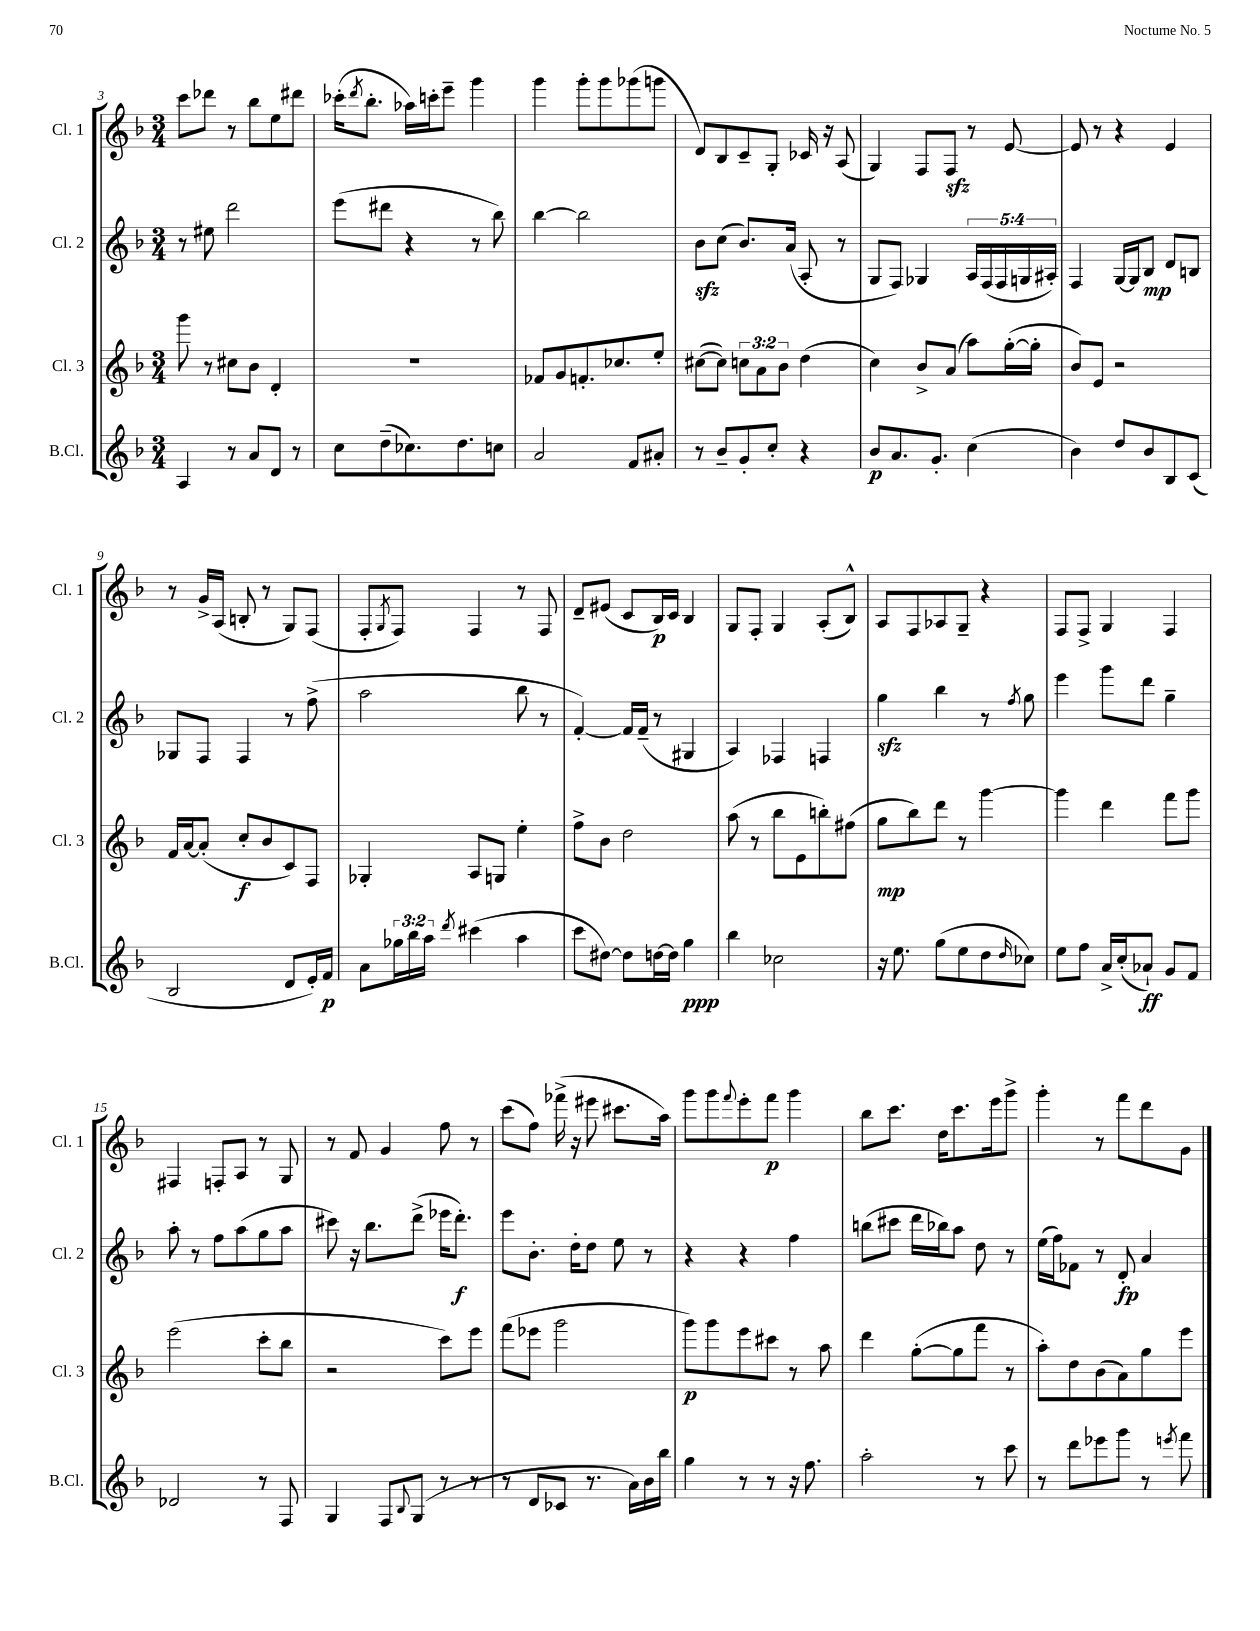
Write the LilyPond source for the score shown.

<<
\new StaffGroup <<
\new Staff = "s0" \with { instrumentName = "Cl. 1" shortInstrumentName = "Cl. 1" } {
    \clef treble \key f \major \numericTimeSignature \time 3/4
    c'''8 des'''8 r8 bes''8 e''8 dis'''8 |
    ces'''16-.( \acciaccatura { d'''8 } bes''8.-. aes''16) c'''16-. e'''8-- g'''4 |
    g'''4 g'''8-. g'''8 ges'''8( g'''8 |
    d'8) bes8 c'8-- g8-. ces'16 r16 a8( |
    g4) f8 f8\sfz r8 e'8~ |
    e'8 r8 r4 e'4 |
    r8 g'16-> a16( b8-. r8 g8) f8( |
    f8-. \acciaccatura { g8 } f8) f4 r8 f8 |
    d'8-- eis'8( c'8 bes16\p) c'16 bes4 |
    g8 f8-. g4 a8-.( bes8-^) |
    a8 f8 aes8 g8-- r4 |
    f8 f8-> g4 f4 |
    fis4 f8-. a8 r8 g8 |
    r8 f'8 g'4 f''8 r8 |
    c'''8( f''8) fes'''16->( r16 eis'''8 cis'''8. a''16) |
    g'''8 g'''8 \appoggiatura { f'''8 } e'''8-. f'''8\p g'''4 |
    bes''8 c'''8. d''16 c'''8. e'''16 g'''8-> |
    g'''4-. r8 f'''8 d'''8 g'8 \bar "|." |
}
\new Staff = "s1" \with { instrumentName = "Cl. 2" shortInstrumentName = "Cl. 2" } {
    \clef treble \key f \major \numericTimeSignature \time 3/4 \override Staff.TupletNumber.text = #tuplet-number::calc-fraction-text
    r8 eis''8 d'''2 |
    e'''8( dis'''8 r4 r8 bes''8) |
    bes''4~ bes''2 |
    bes'8\sfz c''8( bes'8.) a'16( a8-. r8 |
    g8 f8) ges4 \tuplet 5/4 { a16 f16( f16 g16 ais16-.) } |
    f4 g16~ g16 bes8\mp d'8 b8 |
    ges8 f8 f4 r8 f''8->( |
    a''2 bes''8 r8 |
    f'4~-.) f'16 f'16--( r8 gis4 |
    a4) fes4 f4 |
    g''4\sfz bes''4 r8 \acciaccatura { f''8 } g''8 |
    e'''4 g'''8 d'''8 g''4-- |
    a''8-. r8 f''8 a''8( g''8 a''8 |
    cis'''8) r16 bes''8. d'''8->( ees'''16 d'''8.-.\f) |
    e'''8 bes'8.-. d''16-. d''8 e''8 r8 |
    r4 r4 f''4 |
    b''8( cis'''8 d'''16 bes''16) a''8 d''8 r8 |
    e''16( f''16) fes'8 r8 d'8-.\fp a'4 \bar "|." |
}
\new Staff = "s2" \with { instrumentName = "Cl. 3" shortInstrumentName = "Cl. 3" } {
    \clef treble \key f \major \numericTimeSignature \time 3/4 \override Staff.TupletNumber.text = #tuplet-number::calc-fraction-text
    g'''8 r8 cis''8 bes'8 d'4-. |
    R2. |
    fes'8 g'8 f'8.-. ces''8. e''8-. |
    cis''8~( cis''8) \tuplet 3/2 { c''8 a'8 bes'8 } d''4( |
    c''4) bes'8-> a'8( a''8) g''16~-.( g''16-. |
    bes'8) e'8 r2 |
    f'16 a'16~ a'8-.( c''8-.\f bes'8 c'8) f8 |
    ges4-. a8 g8 e''4-. |
    f''8-> bes'8 d''2 |
    a''8( r8 bes''8 e'8 b''8-.) fis''8( |
    g''8\mp bes''8) d'''8 r8 g'''4~ |
    g'''4 d'''4 f'''8 g'''8 |
    e'''2( c'''8-. bes''8 |
    r2 c'''8) e'''8 |
    f'''8( ees'''8 g'''2 |
    g'''8\p) g'''8 e'''8 cis'''8 r8 a''8 |
    d'''4 g''8~-.( g''8 f'''8 r8 |
    a''8-.) d''8 bes'8( a'8) g''8 e'''8 \bar "|." |
}
\new Staff = "s3" \with { instrumentName = "B.Cl." shortInstrumentName = "B.Cl." } {
    \clef treble \key f \major \numericTimeSignature \time 3/4 \override Staff.TupletNumber.text = #tuplet-number::calc-fraction-text
    a4 r8 a'8 d'8 r8 |
    c''8 d''8--( ces''8.) d''8. c''8 |
    a'2 f'8 ais'8-. |
    r8 bes'8-- g'8-. c''8-. r4 |
    bes'8\p a'8. g'8.-. c''4( |
    bes'4) d''8 bes'8 bes8 c'8( |
    bes2 d'8 e'16-.) f'16\p |
    a'8 \tuplet 3/2 { ges''16 bes''16 a''16 } \acciaccatura { d'''8 } cis'''4( a''4 |
    c'''8 dis''8~) dis''8 d''16~ d''16 g''4\ppp |
    bes''4 ces''2 |
    r16 e''8. g''8( e''8 d''8 \grace { d''16 } ces''8) |
    e''8 f''8 a'16-> c''16-.( aes'8-!\ff) g'8 f'8 |
    des'2 r8 f8 |
    g4 f8 \appoggiatura { bes8 } g8( r8 r8 |
    r8 d'8 ces'8 r8. a'16) bes'16 bes''16 |
    g''4 r8 r8 r16 f''8. |
    a''2-. r8 c'''8 |
    r8 d'''8 ees'''8 g'''8 r8 \acciaccatura { e'''8 } f'''8 \bar "|." |
}
>>
>>
\layout { \context { \Score currentBarNumber = #3 } }
